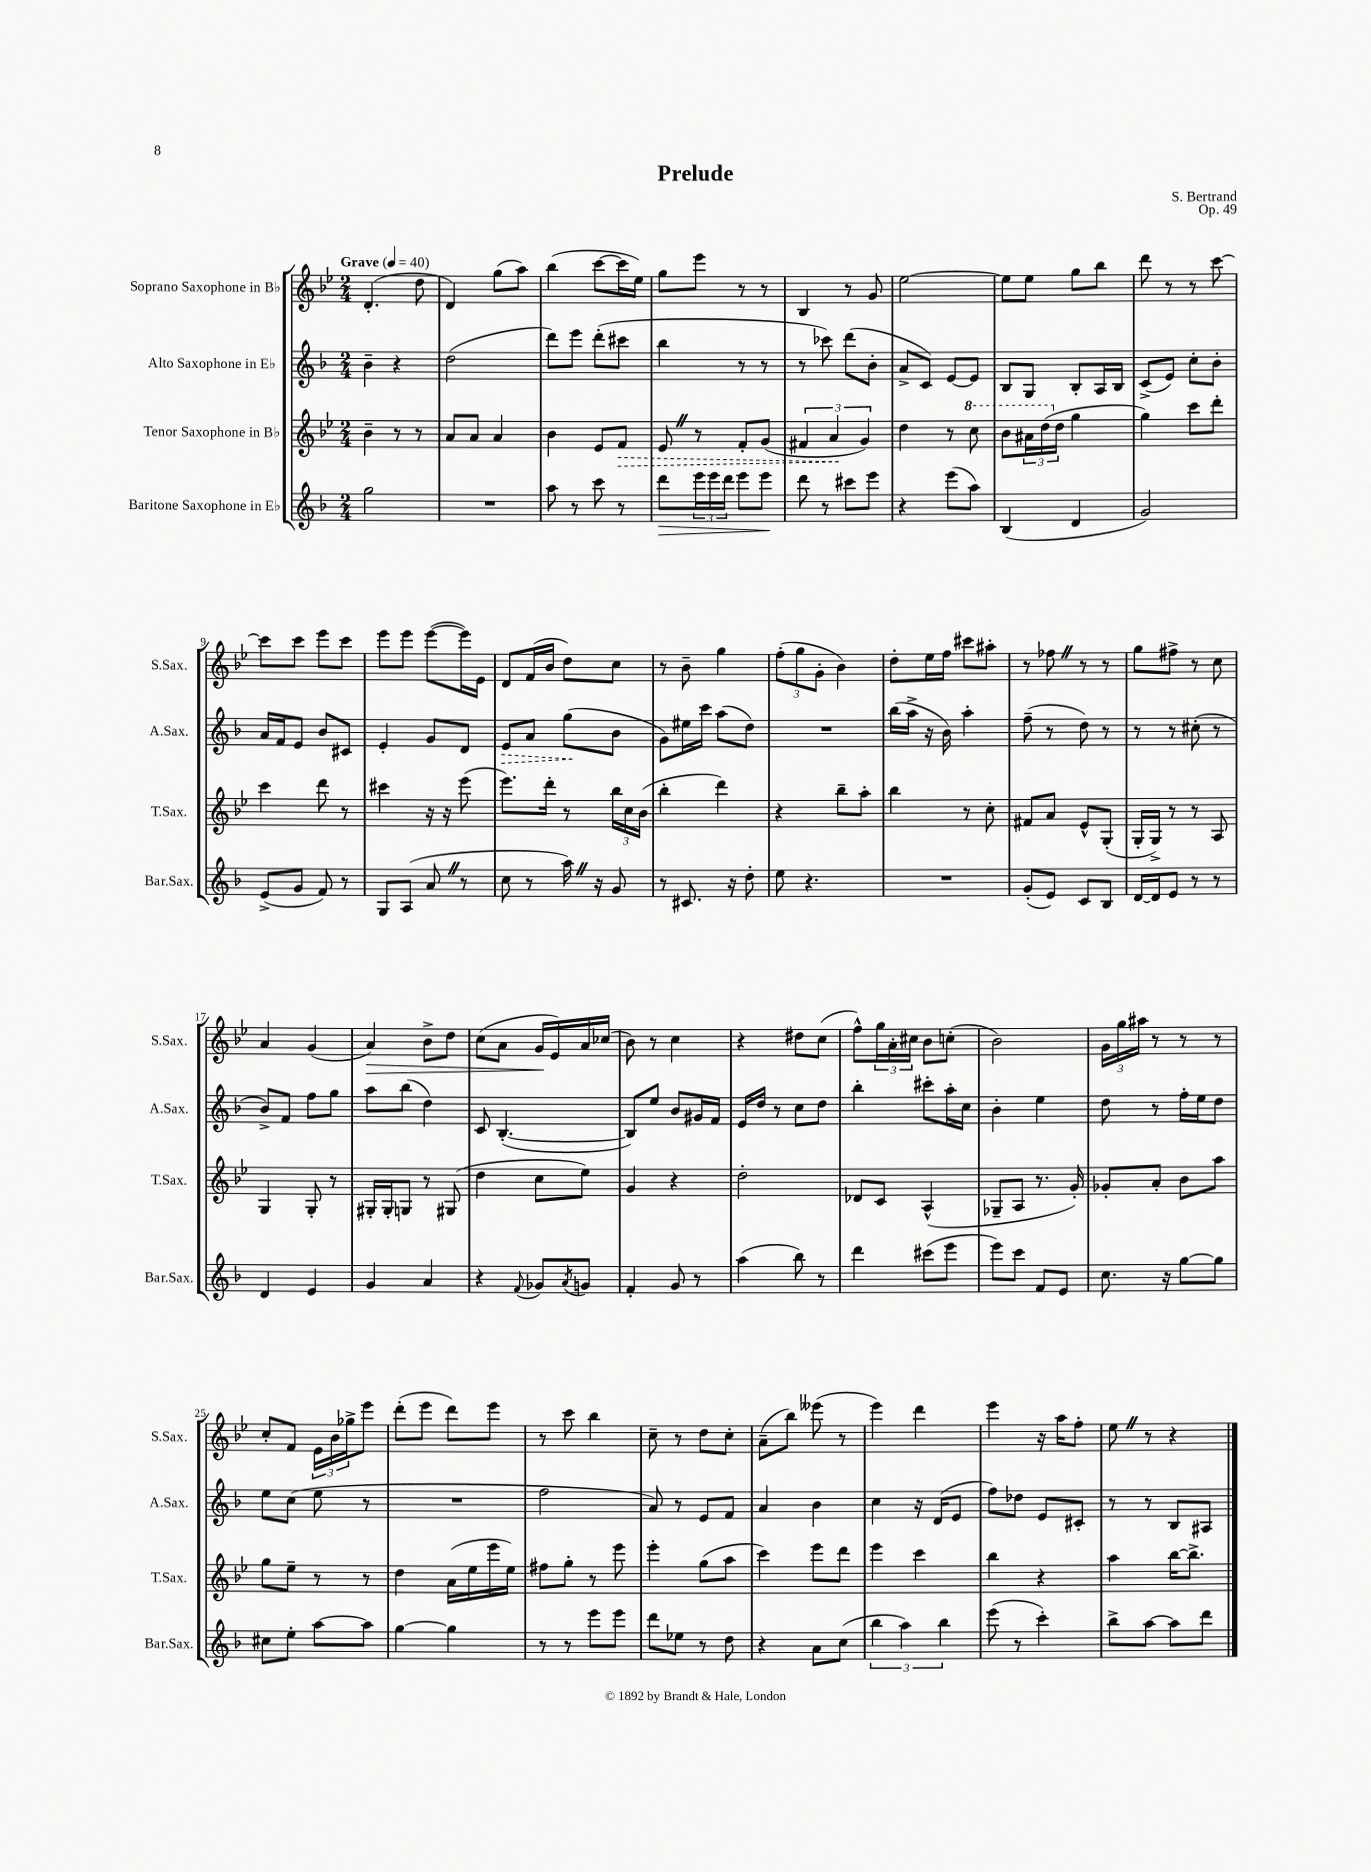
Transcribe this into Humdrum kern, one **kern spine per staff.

**kern	**dynam	**kern	**dynam	**kern	**dynam	**kern	**dynam
*part4	*part4	*part3	*part3	*part2	*part2	*part1	*part1
*staff4	*staff4	*staff3	*staff3	*staff2	*staff2	*staff1	*staff1
*I"Baritone Saxophone in E♭	*	*I"Tenor Saxophone in B♭	*	*I"Alto Saxophone in E♭	*	*I"Soprano Saxophone in B♭	*
*I'Bar.Sax.	*	*I'T.Sax.	*	*I'A.Sax.	*	*I'S.Sax.	*
*clefG2	*	*clefG2	*	*clefG2	*	*clefG2	*
*k[b-]	*	*k[b-e-]	*	*k[b-]	*	*k[b-e-]	*
*M2/4	*	*M2/4	*	*M2/4	*	*M2/4	*
*MM40	*	*MM40	*	*MM40	*	*MM40	*
=1	=1	=1	=1	=1	=1	=1	=1
!	!	!	!	!	!	!LO:TX:a:B:t=Grave	!
2gg\	.	4b-~\	.	4b-~\	.	(4.d'/	.
.	.	8r	.	4r	.	.	.
.	.	8r	.	.	.	8dd\	.
=2	=2	=2	=2	=2	=2	=2	=2
2r	.	8a/L	.	(2dd\	.	4d/)	.
.	.	8a/J	.	.	.	.	.
.	.	4a/	.	.	.	(8gg\L	.
.	.	.	.	.	.	8aa\J)	.
=3	=3	=3	=3	=3	=3	=3	=3
8aa\	.	4b-\	.	8ddd\L)	.	(4bb-\	.
8r	.	.	.	8eee\J	.	.	.
8ccc\	.	8e-/L	.	(8ddd'\L	.	[8ccc\L	.
!	!	!	!LO:HP:b	!	!	!	!
8r	.	8f/J	>	8ccc#X\J	.	16ccc\L]	.
.	.	.	.	.	.	16ee-\JJ)	.
=4	=4	=4	=4	=4	=4	=4	=4
!	!LO:HP:b	!	!	!	!	!	!
8ddd\L	>	8e-Z/	.	4bb-\	.	8gg\L	.
24eee\L	.	8r	.	.	.	8eee-\J	.
24eee\	.	.	.	.	.	.	.
24ddd\JJ	.	.	.	.	.	.	.
8eee\L	.	8f'/L	.	8r	.	8r	.
8eee\J	.	(8g/J	.	8r	.	8r	.
.	]	.	.	.	.	.	.
=5	=5	=5	=5	=5	=5	=5	=5
8ddd\	.	6f#X/	.	8r	.	4B-/	.
8r	.	.	.	8ccc-X\)	.	.	.
.	.	6a/	.	.	.	.	.
8ccc#X\L	.	.	.	(8ddd\L	.	8r	.
.	.	6g/)	]	.	.	.	.
8eee\J	.	.	.	8b-'\J	.	8g/	.
=6	=6	=6	=6	=6	=6	=6	=6
4r	.	4dd\	.	8a^/L	.	[2ee-\	.
.	.	.	.	8c/J)	.	.	.
(8eee\L	.	8r	.	[8e/L	.	.	.
*	*	*8va	*	*	*	*	*
8aa\J)	.	8ccc\	.	8e/J]	.	.	.
=7	=7	=7	=7	=7	=7	=7	=7
(4B-/	.	8bb-\L	.	8B-/L	.	8ee-\L]	.
.	.	24aa#X\L	.	8G/J	.	8ee-\J	.
.	.	(24ddd\	.	.	.	.	.
*	*	*X8va	*	*	*	*	*
.	.	24dd\JJ	.	.	.	.	.
4d/	.	4gg\	.	8B-'/L	.	8gg\L	.
.	.	.	.	16A/L	.	8bb-\J	.
.	.	.	.	16B-/JJ	.	.	.
=8	=8	=8	=8	=8	=8	=8	=8
2g/)	.	4gg\)	.	(8c^/L	.	8ddd\	.
.	.	.	.	8e/J)	.	8r	.
.	.	8ccc\L	.	8cc'\L	.	8r	.
.	.	8ddd'\J	.	8b-'\J	.	[8ccc\	.
!!LO:LB:g=z
=9	=9	=9	=9	=9	=9	=9	=9
(8e^/L	.	4ccc\	.	16a/LL	.	8ccc\L]	.
.	.	.	.	16f/J	.	.	.
8g/J	.	.	.	8e/J	.	8ccc\J	.
8f/)	.	8ddd\	.	8b-/L	.	8eee-\L	.
8r	.	8r	.	8c#X/J	.	8ccc\J	.
=10	=10	=10	=10	=10	=10	=10	=10
8G/L	.	4ccc#X\	.	4e'/	.	8eee-\L	.
(8A/J	.	.	.	.	.	8eee-\J	.
8aZ/	.	16r	.	8g/L	.	([8eee-\L	.
.	.	16r	.	.	.	.	.
8r	.	(8eee-\	.	8d/J	.	16eee-\L])	.
.	.	.	.	.	.	16e-\JJ	.
=11	=11	=11	=11	=11	=11	=11	=11
!	!	!	!	!	!LO:HP:b	!	!
8cc\	.	8.eee-\L)	.	8e/L	>	8d/L	.
8r	.	.	.	8a/J	.	(16f/L	.
.	.	16ddd'\Jk	.	.	.	16b-/JJ	.
16aaZ\)	.	8r	.	(8gg\L	.	8dd\L)	.
16r	.	.	.	.	.	.	.
8g/	.	24bb-\LL	.	8b-\J	]	8cc\J	.
.	.	24cc\	.	.	.	.	.
.	.	(24b-\JJ	.	.	.	.	.
=12	=12	=12	=12	=12	=12	=12	=12
8r	.	4bb-'\	.	8g\L)	.	8r	.
8.c#X/	.	.	.	16ee#X\L	.	8b-~\	.
.	.	.	.	16ccc\JJ	.	.	.
.	.	4ddd\)	.	(8aa\L	.	4gg\	.
16r	.	.	.	.	.	.	.
8dd'\	.	.	.	8dd\J)	.	.	.
=13	=13	=13	=13	=13	=13	=13	=13
8ee\	.	4r	.	2r	.	(12ff'\L	.
.	.	.	.	.	.	12gg\	.
4.r	.	.	.	.	.	.	.
.	.	.	.	.	.	12g'\J	.
.	.	8bb-~\L	.	.	.	4b-\)	.
.	.	8aa'\J	.	.	.	.	.
=14	=14	=14	=14	=14	=14	=14	=14
2r	.	4bb-\	.	(16bb-\LL	.	8dd'\L	.
.	.	.	.	16aa^\JJ	.	.	.
.	.	.	.	16r	.	16ee-\L	.
.	.	.	.	16b-\)	.	16ff\JJ	.
.	.	8r	.	4aa'\	.	8ccc#X\L	.
.	.	8cc'\	.	.	.	8aa#X'\J	.
=15	=15	=15	=15	=15	=15	=15	=15
(8g'/L	.	8f#X/L	.	(8ff~\	.	8r	.
8e/J)	.	8a/J	.	8r	.	8ff-XZ\	.
8c/L	.	8e-^^/L	.	8dd\)	.	8r	.
8B-/J	.	(8G'/J	.	8r	.	8r	.
=16	=16	=16	=16	=16	=16	=16	=16
[16d/LL	.	16G'/LL	.	8r	.	8gg\L	.
16d/J]	.	16G^/JJ)	.	.	.	.	.
8e/J	.	8r	.	8r	.	8ff#X^\J	.
8r	.	8r	.	(8cc#X'\	.	8r	.
8r	.	8A/	.	8r	.	8cc\	.
!!LO:LB:g=z
=17	=17	=17	=17	=17	=17	=17	=17
4d/	.	4G/	.	8b-^/L)	.	4a/	.
.	.	.	.	8f/J	.	.	.
4e/	.	8G'/	.	8ff\L	.	(4g/	.
.	.	8r	.	8gg\J	.	.	.
=18	=18	=18	=18	=18	=18	=18	=18
!	!	!	!	!	!	!	!LO:HP:b
4g/	.	16G#X'/LL	.	8aa\L	.	4a/)	>
.	.	16G#'/J	.	.	.	.	.
.	.	8Gn/J	.	(8bb-\J	.	.	.
4a/	.	8r	.	4dd\)	.	8b-^\L	.
.	.	(8G#X/	.	.	.	8dd\J	.
=19	=19	=19	=19	=19	=19	=19	=19
4r	.	4dd\	.	8c/	.	(8cc\L	.
.	.	.	.	([4.B-'/	.	8a\J	.
8qqf/	.	.	.	.	.	.	.
8g-X/L	.	8cc\L	.	.	.	16g/LL	.
.	.	.	.	.	.	16e-/)	]
8qa/	.	.	.	.	.	.	.
8gn/J	.	8ee-\J)	.	.	.	16a/	.
.	.	.	.	.	.	(16cc-X/JJ	.
=20	=20	=20	=20	=20	=20	=20	=20
4f'/	.	4g/	.	8B-/L])	.	8b-\)	.
.	.	.	.	8ee/J	.	8r	.
8g/	.	4r	.	8b-/L	.	4cc\	.
8r	.	.	.	16g#X/L	.	.	.
.	.	.	.	16f/JJ	.	.	.
=21	=21	=21	=21	=21	=21	=21	=21
(4aa\	.	2dd'\	.	16e/LL	.	4r	.
.	.	.	.	16dd/JJ	.	.	.
.	.	.	.	8r	.	.	.
8bb-\)	.	.	.	8cc\L	.	8dd#X\L	.
8r	.	.	.	8dd\J	.	(8cc\J	.
=22	=22	=22	=22	=22	=22	=22	=22
4ddd\	.	8d-X/L	.	4bb-'\	.	8ff^^\L)	.
.	.	8c/J	.	.	.	24gg\L	.
.	.	.	.	.	.	24a'\	.
.	.	.	.	.	.	24cc#X\JJ	.
(8ccc#X\L	.	(4A^^/	.	8ccc#X'\L	.	8b-\L	.
8eee\J	.	.	.	16aa'\L	.	(8ccn'\J	.
.	.	.	.	16cc\JJ	.	.	.
=23	=23	=23	=23	=23	=23	=23	=23
8eee\L)	.	8G-X~/L	.	4b-'\	.	2b-\)	.
8ccc\J	.	8A/J	.	.	.	.	.
8f/L	.	8.r	.	4ee\	.	.	.
8e/J	.	.	.	.	.	.	.
.	.	16g'/)	.	.	.	.	.
=24	=24	=24	=24	=24	=24	=24	=24
8.cc\	.	8g-X'/L	.	8dd\	.	24g\LL	.
.	.	.	.	.	.	24gg\	.
.	.	.	.	.	.	24aa#X\JJ	.
.	.	8a'/J	.	8r	.	8r	.
16r	.	.	.	.	.	.	.
[8gg\L	.	8b-\L	.	16ff'\LL	.	8r	.
.	.	.	.	16ee\J	.	.	.
8gg\J]	.	8aa\J	.	8dd\J	.	8r	.
!!LO:LB:g=z
=25	=25	=25	=25	=25	=25	=25	=25
8cc#X\L	.	8gg\L	.	8ee\L	.	8cc'/L	.
8ee'\J	.	8ee-~\J	.	(8cc\J	.	8f/J	.
[8aa\L	.	8r	.	8ee\	.	24e-\LL	.
.	.	.	.	.	.	24b-\	.
.	.	.	.	.	.	24gg-X^\J	.
8aa\J]	.	8r	.	8r	.	8eee-\J	.
=26	=26	=26	=26	=26	=26	=26	=26
[4gg\	.	4dd\	.	2r	.	(8ddd'\L	.
.	.	.	.	.	.	8eee-\J	.
4gg\]	.	(16a\LL	.	.	.	8ddd\L)	.
.	.	16ee-\	.	.	.	.	.
.	.	16eee-\	.	.	.	8eee-\J	.
.	.	16ee-\JJ)	.	.	.	.	.
=27	=27	=27	=27	=27	=27	=27	=27
8r	.	8ff#X\L	.	2ff\	.	8r	.
8r	.	8gg'\J	.	.	.	8ccc\	.
8eee\L	.	8r	.	.	.	4bb-\	.
8eee\J	.	8eee-\	.	.	.	.	.
=28	=28	=28	=28	=28	=28	=28	=28
8ddd\L	.	4eee-'\	.	8a/)	.	8cc~\	.
8ee-X\J	.	.	.	8r	.	8r	.
8r	.	(8gg\L	.	8e/L	.	8dd\L	.
8dd\	.	8aa\J	.	8f/J	.	8cc'\J	.
=29	=29	=29	=29	=29	=29	=29	=29
4r	.	4ccc\)	.	4a/	.	(8a~\L	.
.	.	.	.	.	.	8bb-\J)	.
8a\L	.	8eee-\L	.	4b-\	.	(8eee--X\	.
(8cc\J	.	8ddd\J	.	.	.	8r	.
=30	=30	=30	=30	=30	=30	=30	=30
6bb-\	.	4eee-\	.	4cc\	.	4eee-\)	.
6aa\)	.	.	.	.	.	.	.
.	.	4ccc\	.	16r	.	4ddd\	.
.	.	.	.	(16d/KL	.	.	.
6bb-\	.	.	.	.	.	.	.
.	.	.	.	8e/J	.	.	.
=31	=31	=31	=31	=31	=31	=31	=31
(8eee\	.	4bb-\	.	8ff\L)	.	4eee-\	.
8r	.	.	.	8dd-X\J	.	.	.
4ccc'\)	.	4r	.	8e/L	.	16r	.
.	.	.	.	.	.	16aa\KL	.
.	.	.	.	8c#X'/J	.	8ff'\J	.
=32	=32	=32	=32	=32	=32	=32	=32
8bb-^\L	.	4aa\	.	8r	.	8ee-Z\	.
[8aa\J	.	.	.	8r	.	8r	.
8aa\L]	.	[16bb-\KL	.	8B-/L	.	4r	.
.	.	8.bb-^\J]	.	.	.	.	.
8ddd\J	.	.	.	8A#X/J	.	.	.
==	==	==	==	==	==	==	==
*-	*-	*-	*-	*-	*-	*-	*-
